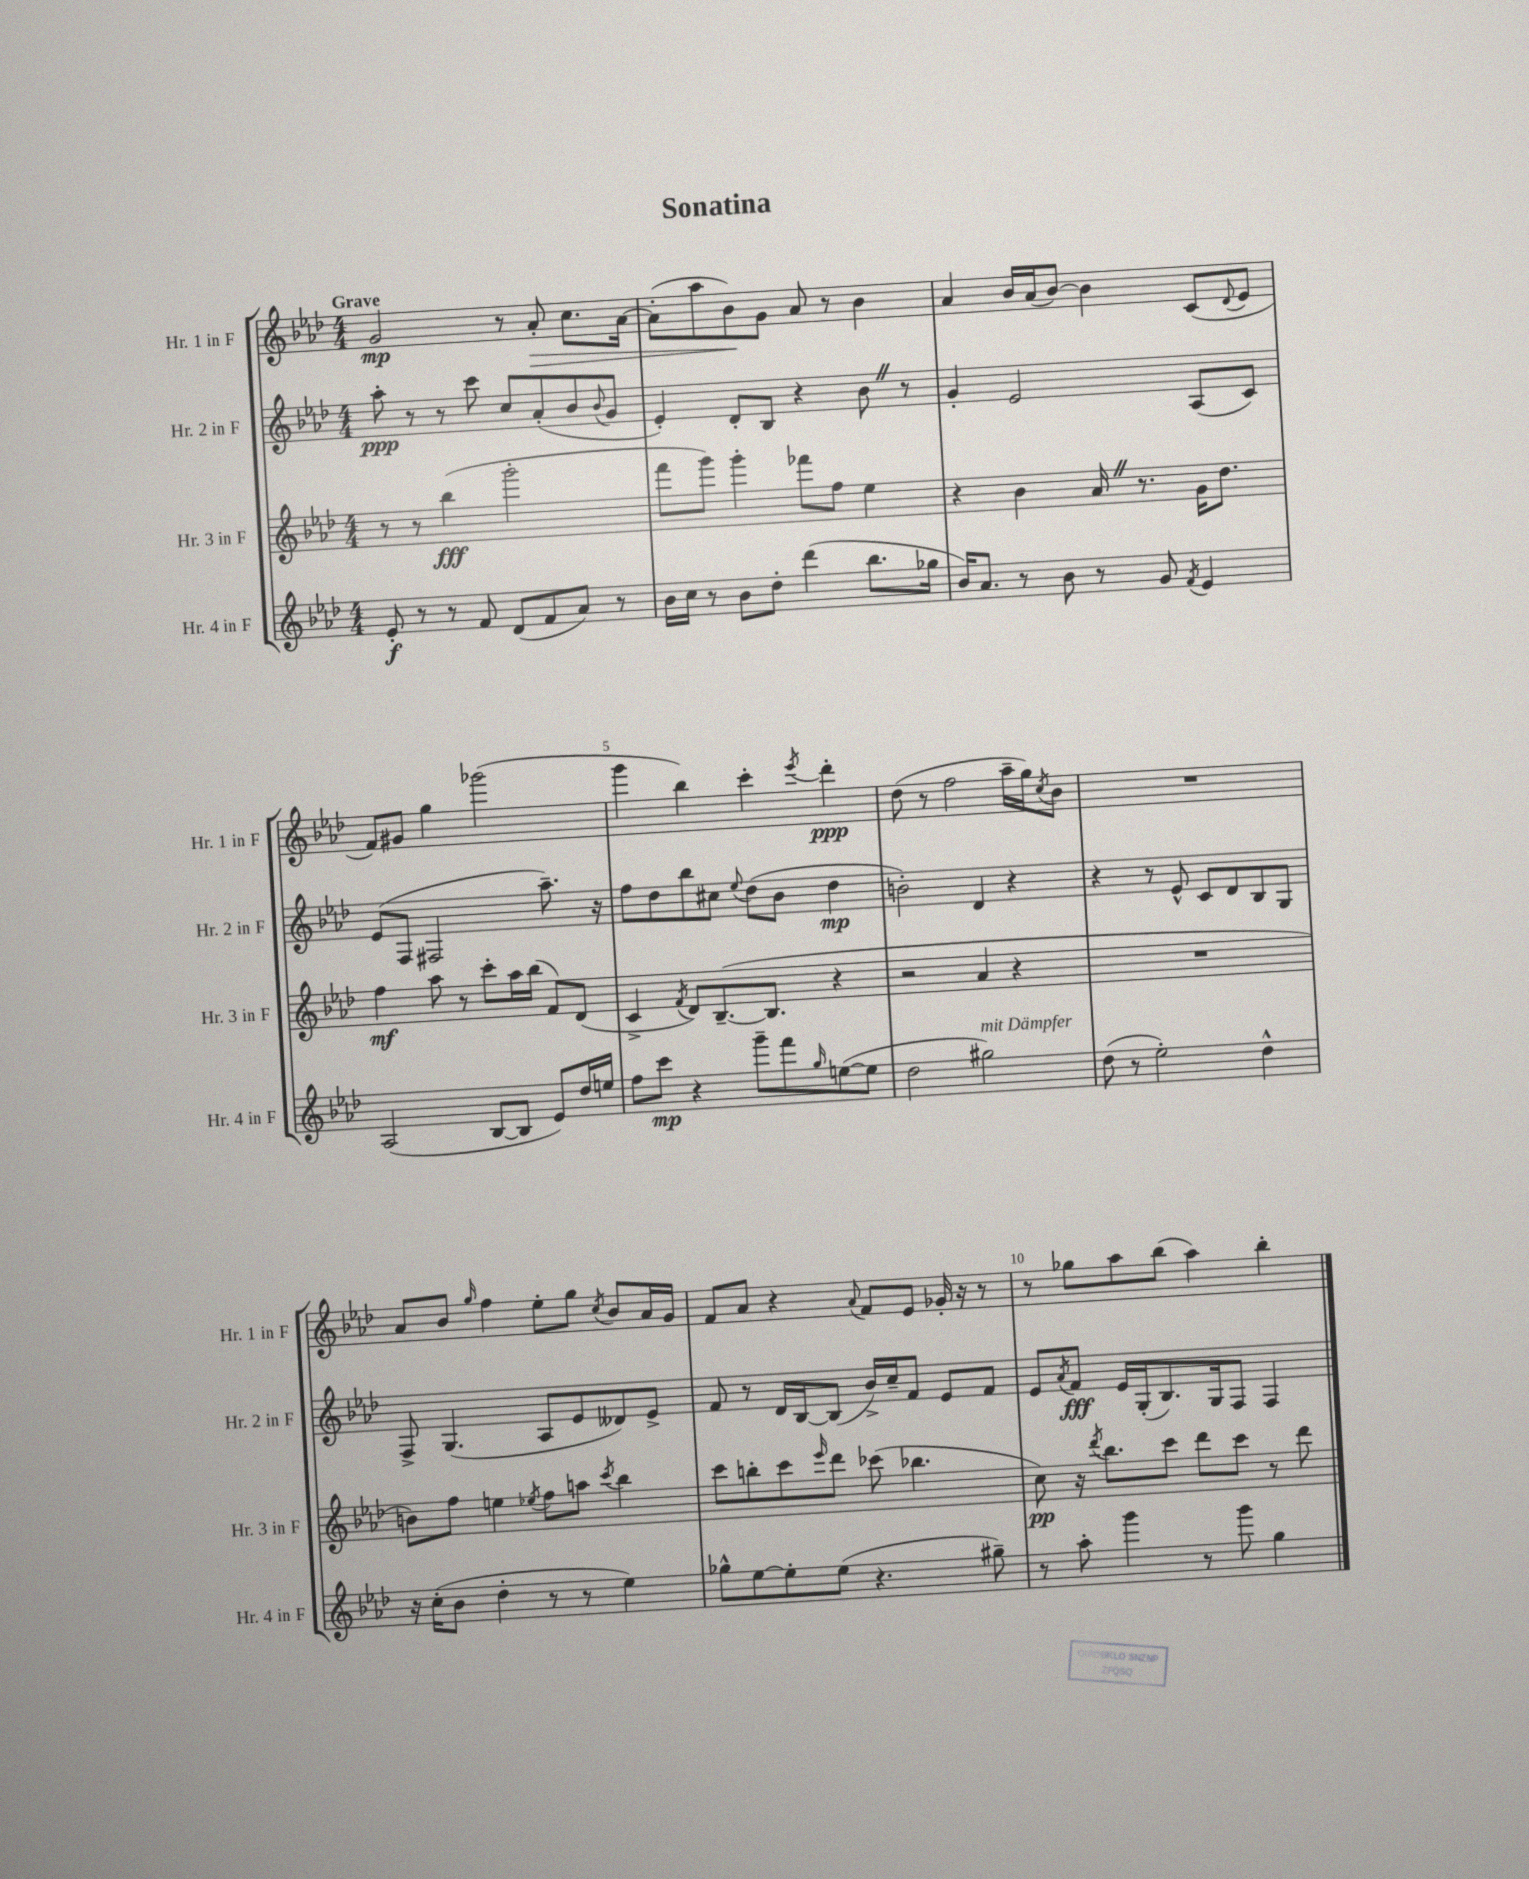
\header { title = "Sonatina" }
<<
\new StaffGroup <<
\new Staff = "s0" \with { instrumentName = "Hr. 1 in F" shortInstrumentName = "Hr. 1 in F" } {
    \clef treble \key aes \major \numericTimeSignature \time 4/4 \tempo "Grave"
    g'2\mp r8 aes'8-.\> c''8. aes'16~ |
    aes'8-.( aes''8 bes'8\!) g'8 aes'8 r8 bes'4 |
    aes'4 bes'16 aes'16( bes'8~) bes'4 c'8( \appoggiatura { des'8 } ees'8 |
    f'8) gis'8 g''4 ges'''2( |
    g'''4 bes''4) c'''4-. \acciaccatura { ees'''8 } des'''4-.\ppp |
    des''8( r8 f''2 aes''16-- g''16) \acciaccatura { c''8 } bes'8 |
    R1 |
    aes'8 bes'8 \grace { g''16 } f''4 ees''8-. g''8 \acciaccatura { c''8 } bes'8 aes'16 g'16 |
    f'8 aes'8 r4 \appoggiatura { aes'8 } f'8 ees'8 ges'16-. r16 r8 |
    r8 ges''8 aes''8 bes''8( aes''4) bes''4-. \bar "|." |
}
\new Staff = "s1" \with { instrumentName = "Hr. 2 in F" shortInstrumentName = "Hr. 2 in F" } {
    \clef treble \key aes \major \numericTimeSignature \time 4/4
    aes''8-.\ppp r8 r8 c'''8 c''8 aes'8-.( bes'8 \appoggiatura { bes'8 } g'8 |
    ees'4-.) des'8-. bes8 r4 bes'8 \once \override BreathingSign.text = \markup { \musicglyph "scripts.caesura.straight" } \breathe r8 |
    g'4-. ees'2 aes8( c'8) |
    ees'8( f8 fis2 aes''8.--) r16 |
    f''8 des''8 bes''8 cis''8 \appoggiatura { ees''8 } des''8( bes'8 des''4\mp |
    b'2-.) des'4 r4 |
    r4 r8 ees'8-^ c'8 des'8 bes8 g8 |
    f8-> g4.( aes8 ees'8 deses'8) ees'8-> |
    f'8 r8 des'16 bes16~ bes8( bes'16->) c''16-- f'8 ees'8 f'8 |
    ees'8 \acciaccatura { aes'8 } f'8\fff ees'16 g16-.( bes8.) g16 f8 f4 \bar "|." |
}
\new Staff = "s2" \with { instrumentName = "Hr. 3 in F" shortInstrumentName = "Hr. 3 in F" } {
    \clef treble \key aes \major \numericTimeSignature \time 4/4
    r8 r8 bes''4\fff( g'''2-. |
    f'''8 g'''8) g'''4-. fes'''8 f''8 ees''4 |
    r4 bes'4 aes'16 \once \override BreathingSign.text = \markup { \musicglyph "scripts.caesura.straight" } \breathe r8. g'16 des''8. |
    f''4\mf aes''8 r8 c'''8-. aes''16 bes''16( f'8) des'8( |
    c'4-> \acciaccatura { f'8 } des'8) bes8.~--( bes8. r4 |
    r2 aes'4 r4 |
    R1 |
    b'8) f''8 e''4 \acciaccatura { ees''8 } f''8 a''8 \acciaccatura { c'''8 } bes''4 |
    c'''8 b''8-. c'''8 \grace { ees'''16 } des'''8 ces'''8( bes''4. |
    c''8\pp) r16 \acciaccatura { des'''8 } bes''8. c'''8 des'''8 c'''8 r8 des'''8 \bar "|." |
}
\new Staff = "s3" \with { instrumentName = "Hr. 4 in F" shortInstrumentName = "Hr. 4 in F" } {
    \clef treble \key aes \major \numericTimeSignature \time 4/4
    ees'8-.\f r8 r8 f'8 des'8( f'8 aes'8) r8 |
    bes'16 c''16 r8 bes'8 des''8-. des'''4( bes''8. ges''16 |
    bes'16) aes'8. r8 bes'8 r8 g'8 \acciaccatura { f'8 } ees'4 |
    aes2( bes8~ bes8 ees'8) des''16 e''16 |
    f''8 c'''8\mp r4 g'''8-- f'''8 \grace { g''16 } e''8~( e''8 |
    des''2 gis''2^\markup { \italic "mit Dämpfer" }) |
    des''8( r8 ees''2-.) des''4-^ |
    r16 c''16-.( bes'8 des''4-. r8 r8 ees''4) |
    ges''8-^ ees''8~ ees''8-. ees''8( r4. gis''8--) |
    r8 aes''8-. g'''4 r8 g'''8 g''4 \bar "|." |
}
>>
>>
\layout { \context { \Score \override BarNumber.break-visibility = ##(#f #t #t) barNumberVisibility = #(every-nth-bar-number-visible 5) } }
